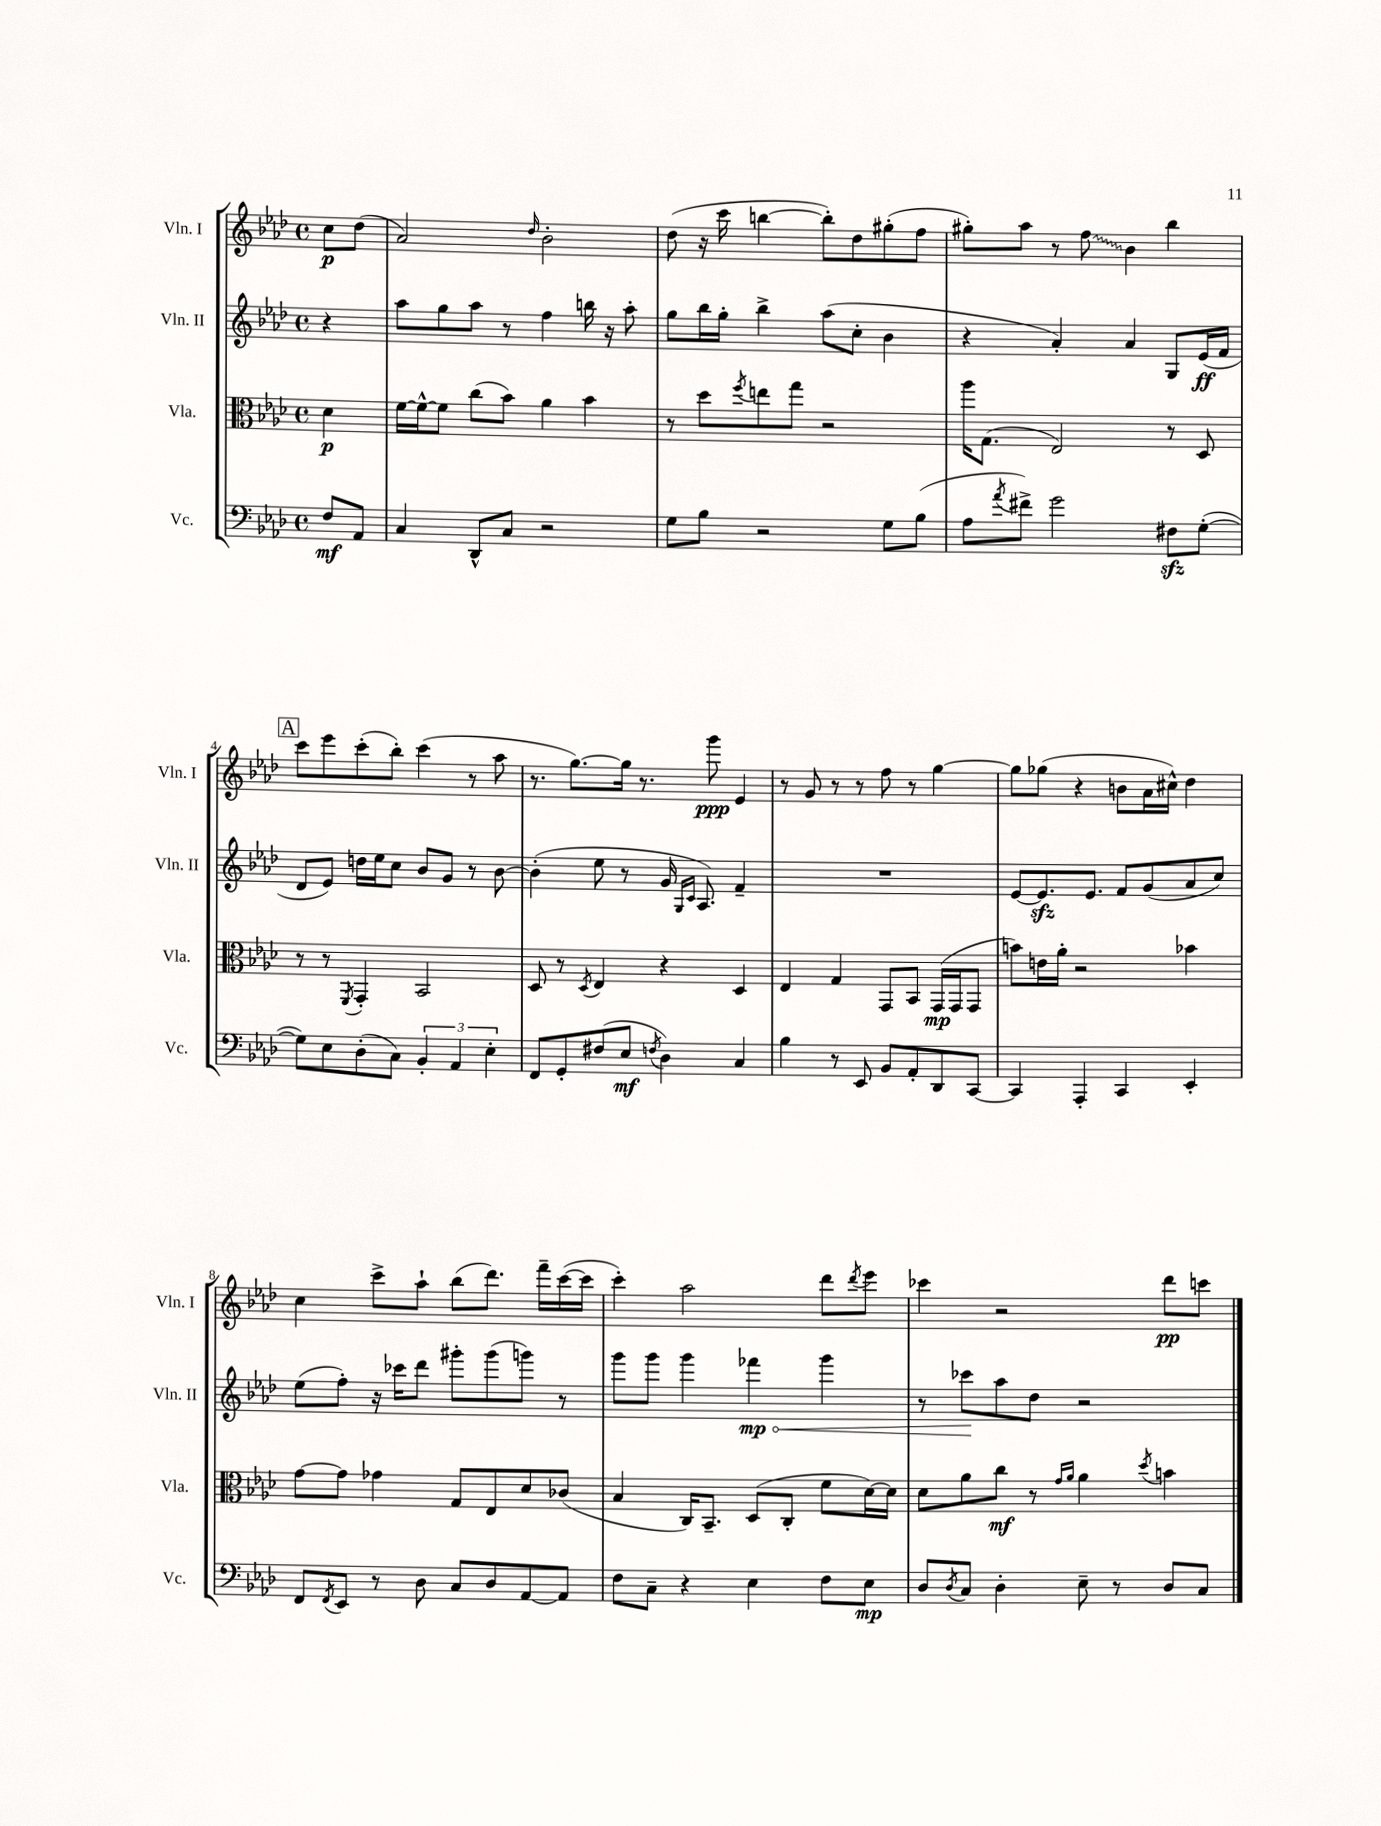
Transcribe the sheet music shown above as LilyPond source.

<<
\new StaffGroup <<
\new Staff = "s0" \with { instrumentName = "Vln. I" shortInstrumentName = "Vln. I" } {
    \clef treble \key aes \major \defaultTimeSignature \time 4/4 \partial 4
    c''8\p des''8( |
    aes'2) \grace { des''16 } bes'2-. |
    des''8( r16 c'''16 b''4~ b''8-.) des''8 gis''8-.( f''8 |
    gis''8-.) aes''8 r8 \once \override Glissando.style = #'zigzag f''8\glissando bes'4 bes''4 |
    \mark \markup { \box "A" } c'''8 ees'''8 c'''8-.( bes''8-.) c'''4( r8 aes''8 |
    r8. g''8.~) g''16 r8. g'''8\ppp ees'4 |
    r8 g'8 r8 r8 f''8 r8 g''4~ |
    g''8 ges''8( r4 b'8 aes'16 cis''16-^) des''4 |
    c''4 c'''8-> aes''8-! bes''8( des'''8.) f'''16-- c'''16~( c'''16 |
    c'''4-.) aes''2 des'''8 \acciaccatura { des'''8 } ees'''8 |
    ces'''4 r2 des'''8\pp c'''8 \bar "|." |
}
\new Staff = "s1" \with { instrumentName = "Vln. II" shortInstrumentName = "Vln. II" } {
    \clef treble \key aes \major \defaultTimeSignature \time 4/4 \partial 4
    r4 |
    aes''8 g''8 aes''8 r8 f''4 b''16 r16 aes''8-. |
    g''8 bes''16 g''16-. bes''4-> aes''8( c''8-. bes'4 |
    r4 aes'4-.) aes'4 g8 ees'16\ff( f'16 |
    \mark \markup { \box "A" } des'8 ees'8) d''16 ees''16 c''8 bes'8 g'8 r8 bes'8~ |
    bes'4-.( ees''8 r8 g'16 \grace { g16 c'16 } aes8.) f'4-- |
    R1 |
    ees'8~ ees'8.\sfz ees'8. f'8 g'8( aes'8 c''8) |
    ees''8( f''8-.) r16 ces'''16 des'''8 gis'''8-. gis'''8( g'''8) r8 |
    g'''8 g'''8 g'''4 \once \override Hairpin.circled-tip = ##t fes'''4\mp\< g'''4 |
    r8 ces'''8\! aes''8 des''8 r2 \bar "|." |
}
\new Staff = "s2" \with { instrumentName = "Vla." shortInstrumentName = "Vla." } {
    \clef alto \key aes \major \defaultTimeSignature \time 4/4 \partial 4
    des'4\p |
    f'16~ f'16~-^ f'8 c''8( bes'8) aes'4 bes'4 |
    r8 des''8 \acciaccatura { f''8 } e''8 g''8 r2 |
    aes''16 g8.( ees2) r8 des8 |
    \mark \markup { \box "A" } r8 r8 \acciaccatura { f,8 } g,4-. bes,2 |
    des8 r8 \acciaccatura { des8 } ees4 r4 des4 |
    ees4 g4 g,8 bes,8 g,16\mp( g,16 g,8 |
    b'8) e'16 aes'16-. r2 bes'4 |
    g'8~ g'8 ges'4 g8 ees8 des'8 ces'8( |
    bes4 c16) bes,8.-- des8( c8-. f'8 des'16~) des'16 |
    des'8 aes'8 c''8\mf r8 \grace { g'16 aes'16 } aes'4 \acciaccatura { des''8 } b'4 \bar "|." |
}
\new Staff = "s3" \with { instrumentName = "Vc." shortInstrumentName = "Vc." } {
    \clef bass \key aes \major \defaultTimeSignature \time 4/4 \partial 4
    f8\mf aes,8 |
    c4 des,8-^ c8 r2 |
    g8 bes8 r2 g8 bes8( |
    aes8 \acciaccatura { aes'8 } fis'8->) g'2 fis8\sfz g8~-.( |
    \mark \markup { \box "A" } g8) ees8 des8-.( c8) \tuplet 3/2 { bes,4-. aes,4 ees4-. } |
    f,8 g,8-. fis8( ees8\mf \acciaccatura { f8 } des4) c4 |
    bes4 r8 ees,8 bes,8 aes,8-. des,8 c,8~ |
    c,4 aes,,4-. c,4 ees,4-. |
    f,8 \acciaccatura { f,8 } ees,8 r8 des8 c8 des8 aes,8~ aes,8 |
    f8 c8-- r4 ees4 f8 ees8\mp |
    des8 \acciaccatura { des8 } c8 des4-. ees8-- r8 des8 c8 \bar "|." |
}
>>
>>
